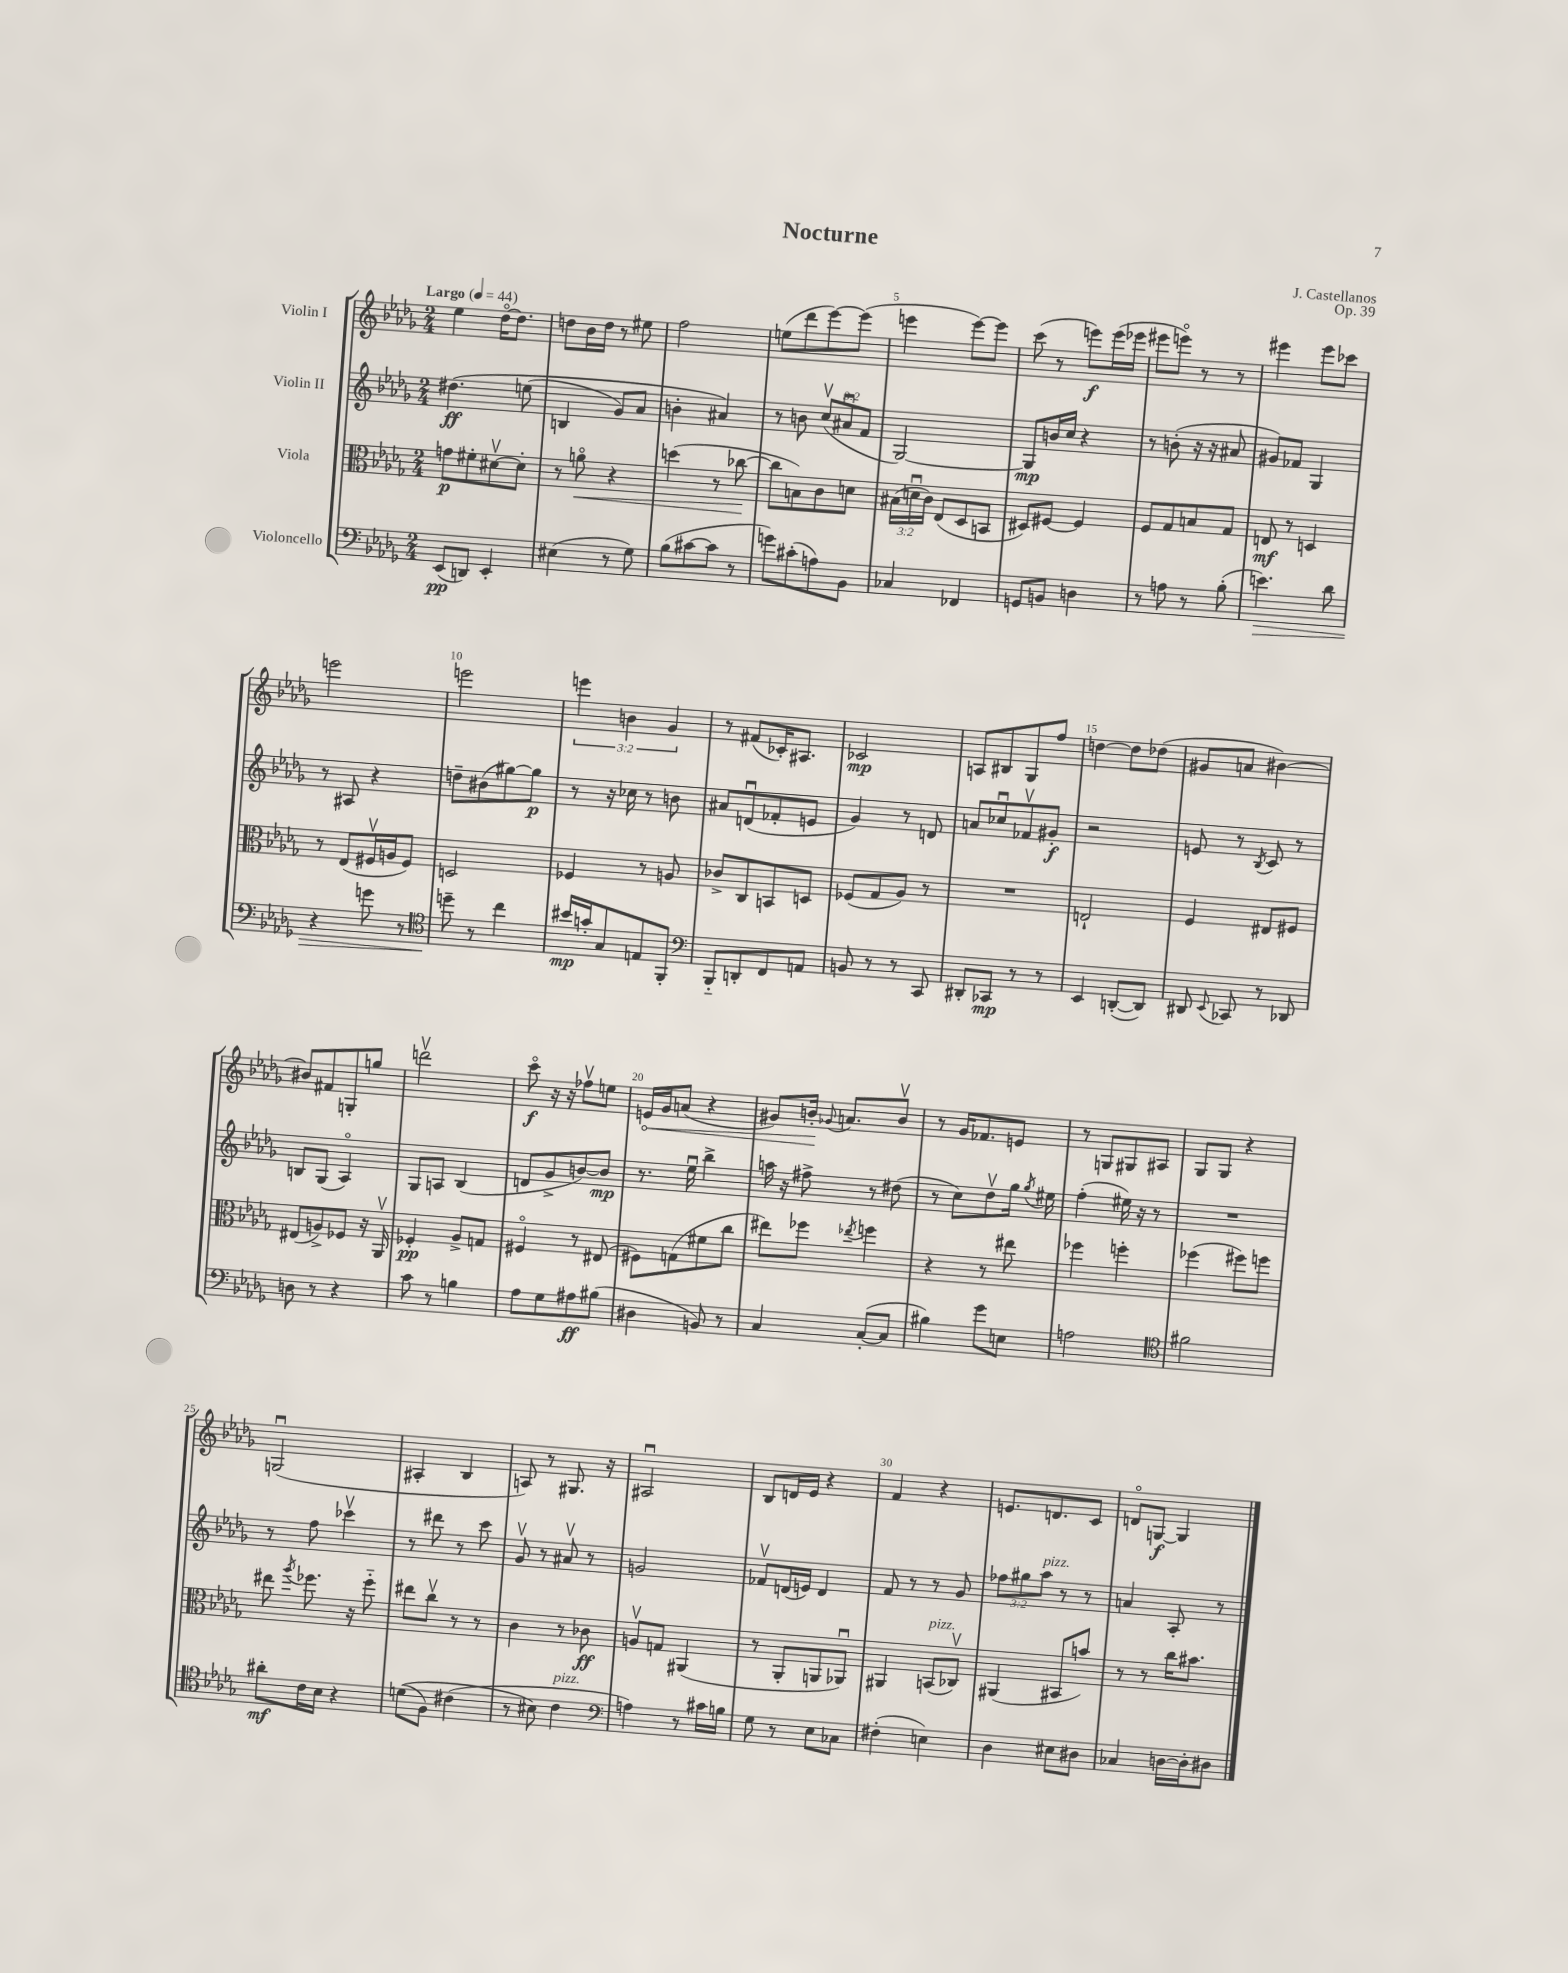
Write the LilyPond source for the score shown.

\header { title = "Nocturne" composer = "J. Castellanos" opus = "Op. 39" }
<<
\new StaffGroup <<
\new Staff = "s0" \with { instrumentName = "Violin I" } {
    \clef treble \key des \major \numericTimeSignature \time 2/4 \override Staff.TupletNumber.text = #tuplet-number::calc-fraction-text \tempo "Largo" 4 = 44
    \autoBeamOff ees''4 des''16[~\flageolet des''8.] |
    d''8[ bes'16 d''16] r8 eis''8 |
    f''2 |
    e''8[( des'''8 ees'''8~) ees'''8]( |
    e'''4 e'''8[~) e'''8] |
    c'''8( r8 e'''8[\f) e'''16( ees'''16] |
    eis'''8[ e'''8]\flageolet) r8 r8 |
    eis'''4 eis'''8[ ces'''8] |
    e'''2 |
    e'''2 |
    \tuplet 3/2 { e'''4 b'4 ges'4 } |
    r8 fis'8[( ces'16-.) ais8.] |
    ces'2\mp |
    a8[ bis8 ges8 f''8] |
    d''4~ d''8[ des''8]( |
    gis'8[ a'8] bis'4~) |
    bis'8[ fis'8 g8-. g''8] |
    d'''2\upbow |
    c'''8\flageolet\f r16 r16 fes''8[\upbow e''8] |
    \once \override Hairpin.circled-tip = ##t e'16[\< ges'16 a'8]( r4 |
    gis'8[) b'16]-.\! \appoggiatura { ges'8 } a'8.[ b'8]\upbow |
    r8 ges'16[ fes'8. e'8] |
    r8 g8[ gis8 ais8] |
    ges8[ ges8] r4 |
    g2\downbow( |
    ais4-. bes4 |
    a8) r8 gis8. r16 |
    ais2\downbow |
    bes8[ d'16 ees'16] r4 |
    f'4 r4 |
    e'8.[ d'8. c'8] |
    d'8[\flageolet g8]~\f g4 \bar "|." |
}
\new Staff = "s1" \with { instrumentName = "Violin II" } {
    \clef treble \key des \major \numericTimeSignature \time 2/4 \override Staff.TupletNumber.text = #tuplet-number::calc-fraction-text
    \autoBeamOff dis''4.\ff\( e''8( |
    b4 ges'8[) aes'8] |
    b'4-. ais'4\) |
    r8 b'8 \tuplet 3/2 { c''8[\upbow( ais'8\downbow f'8] } |
    ges2~) |
    ges8[\mp b'16 c''16] r4 |
    r8 b'8-.( r16 r16 ais'8 |
    gis'8[) fes'8] ges4 |
    r8 ais8 r4 |
    d''8[-- bis'8( gis''8~) gis''8]\p |
    r8 r16 ces''16 r8 b'8 |
    ais'8[ d'8\downbow( fes'8-. e'8] |
    ges'4) r8 d'8 |
    a'8[ ces''8\downbow fes'8\upbow gis'8]-.\f |
    r2 |
    e'8 r8 \acciaccatura { bes8 } c'8 r8 |
    b8[ ges8]( aes4\flageolet) |
    ges8[ a8] bes4( |
    d'8[ ges'8-> b'8~) b'8]\mp |
    r8. ees''16\downbow bes''4-> |
    a''16 r16 fis''8-> r8 dis''8( |
    r8 c''8[) des''8\upbow ges''16] \acciaccatura { ges''8 } eis''16 |
    f''4-.( eis''16) r16 r8 |
    R2 |
    r8 f''8 ces'''4\upbow |
    r8 dis'''8 r8 c'''8 |
    ges'8\upbow r8 ais'8\upbow r8 |
    g'2 |
    fes'8[\upbow d'16( e'16]) d'4 |
    f'8 r8 r8 ges'8 |
    \tuplet 3/2 { fes''8[ gis''8 aes''8]^\markup { \italic "pizz." } } r8 r8 |
    a'4 aes8-. r8 \bar "|." |
}
\new Staff = "s2" \with { instrumentName = "Viola" } {
    \clef alto \key des \major \numericTimeSignature \time 2/4 \override Staff.TupletNumber.text = #tuplet-number::calc-fraction-text
    \autoBeamOff g'8[\p fis'8-. dis'8~\upbow dis'8]-. |
    r8 a'8\flageolet\< r4 |
    d''4( r8 ces''8~\! |
    ces''8[ b8) c'8 d'8] |
    \tuplet 3/2 { bis16[( d'16\downbow c'16]) } ees8[( des8 b,8] |
    dis8[) fis8]~ fis4 |
    f8[ ges8 b8 ges8] |
    e8\mf r8 d4 |
    r8 ees8[( fis16\upbow a16 fis8]) |
    d2 |
    fes4 r8 a8 |
    ces'8[-> c8 b,8 d8] |
    fes8[( ges8 aes8]) r8 |
    R2 |
    e2-! |
    f4 eis8[ fis8] |
    eis8[( a8->) fes8] r16 aes,16\upbow |
    fes4-.\pp aes8[-> g8] |
    fis4\flageolet r8 eis8( |
    fis8[) g8( fis'8 c''8] |
    eis''8[) fes''8] \acciaccatura { ees''8 } f''4 |
    r4 r8 eis''8 |
    fes''4 f''4-. |
    fes''4( fis''8[) f''8] |
    eis''8 \acciaccatura { aes''8 } fes''8. r16 fes''8-_ |
    eis''8[ c''8]\upbow r8 r8 |
    c'4 r8 ces'8\ff |
    a8[\upbow g8] ais,4( |
    r8 aes,8[-. a,8 aes,8]\downbow) |
    ais,4 b,8[^\markup { \italic "pizz." }( ces8]\upbow) |
    ais,4( bis,8[ b'8]) |
    r8 r8 c''16[ bis'8.] \bar "|." |
}
\new Staff = "s3" \with { instrumentName = "Violoncello" } {
    \clef bass \key des \major \numericTimeSignature \time 2/4
    \autoBeamOff ees,8[\pp( d,8]) ees,4-. |
    eis4( r8 ges8) |
    bes8[( cis'8~ cis'8] r8 |
    g'8[) cis'8-.( a8) bes,8] |
    ces4 fes,4 |
    g,8[ b,8] d4 |
    r8 a8 r8 bes8-.( |
    e'4.\>) des'8 |
    r4 g'8 r8 |
    \clef tenor d''8--\! r8 c''4 |
    bis'16[\mp g'16-. ges8 e8 f,8]-. |
    \clef bass bes,,8[-_ d,8-. f,8 a,8] |
    b,8 r8 r8 c,8 |
    dis,8[-. ces,8]\mp r8 r8 |
    ees,4 d,8[~-.( d,8]) |
    dis,8 \appoggiatura { ees,8 } ces,8 r8 des,8 |
    d8 r8 r4 |
    c'8 r8 b4 |
    aes8[ ges8 ais8\ff bis8]( |
    dis4 b,8) r8 |
    c4 c8[~-.( c8] |
    bis4) ges'8[ e8] |
    a2 |
    \clef tenor fis'2 |
    ais'8[-.\mf c'16 bes16] r4 |
    d'8[(\( f8]) cis'4( |
    r8 bis8\) c'4^\markup { \italic "pizz." } |
    \clef bass a4) r8 cis'16[ b16] |
    ges8 r8 ees8[ ces8] |
    fis4-.( e4) |
    des4 eis8[ dis8] |
    ces4 d16[~ d16-. dis8] \bar "|." |
}
>>
>>
\layout { \context { \Score \override BarNumber.break-visibility = ##(#f #t #t) barNumberVisibility = #(every-nth-bar-number-visible 5) } }
